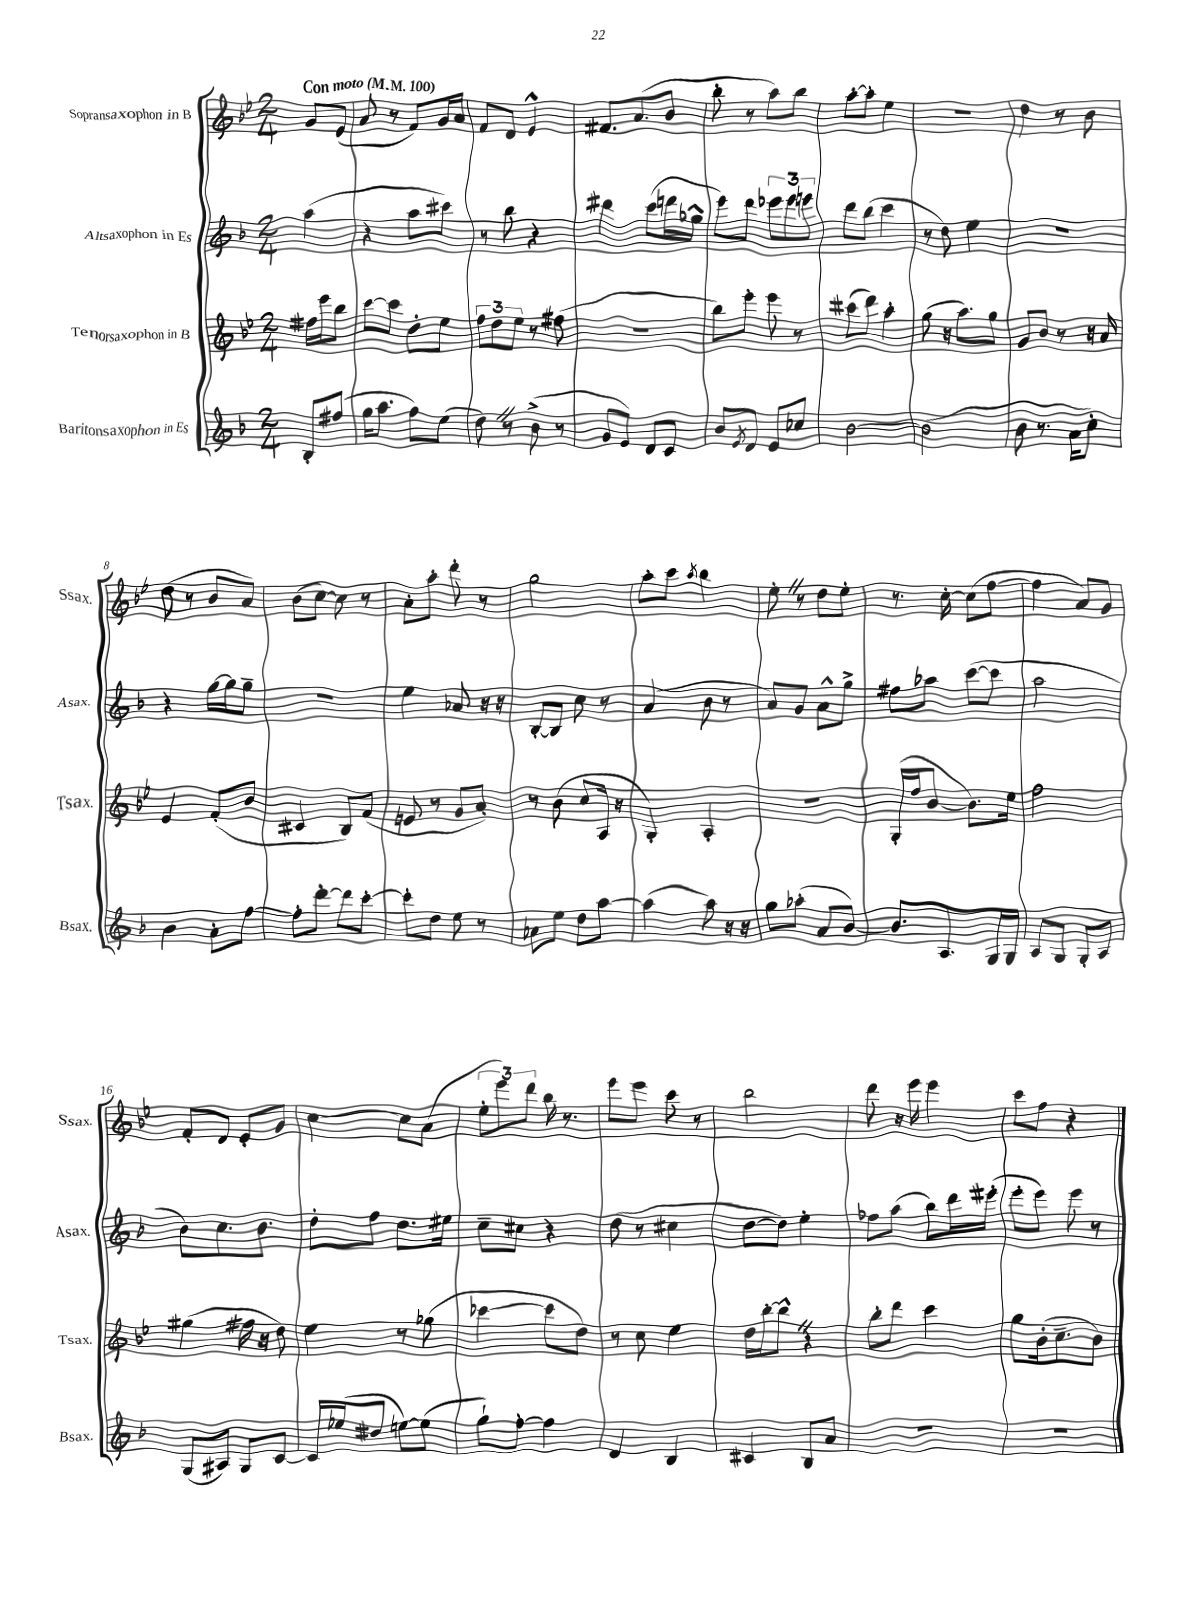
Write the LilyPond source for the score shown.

<<
\new StaffGroup <<
\new Staff = "s0" \with { instrumentName = "Sopransaxophon in B" shortInstrumentName = "Ssax." } {
    \clef treble \key bes \major \numericTimeSignature \time 2/4 \partial 4 \tempo "Con moto" 4 = 100
    g'8 ees'8( |
    a'8 r8 f'8) g'16 a'16 |
    f'8 d'8 ees'4-^ |
    fis'8. a'8.( bes'8 |
    bes''8-. r8 a''8) bes''8 |
    a''8~-. a''8-. ees''4 |
    r2 |
    d''4 r8 bes'8 |
    d''8( r8 bes'8 a'8) |
    bes'8( c''8~) c''8 r8 |
    a'8-. a''8-. d'''8-. r8 |
    g''2 |
    a''8-. c'''8 \acciaccatura { a''8 } bes''4 |
    ees''8-. \once \override BreathingSign.text = \markup { \musicglyph "scripts.caesura.straight" } \breathe r8 d''8 ees''8-. |
    r8. c''16~-. c''8( f''8~ |
    f''4 a'8) g'8 |
    f'8-. d'8 ees'8-. g'8 |
    c''4~ c''8 a'8( |
    \tuplet 3/2 { ees''8-. ees'''8) d'''8 } bes''16 r8. |
    ees'''8 ees'''8 c'''8 r8 |
    bes''2 |
    d'''8 r16 ees'''16 ees'''4 |
    c'''8 f''8 r4 \bar "|." |
}
\new Staff = "s1" \with { instrumentName = "Altsaxophon in Es" shortInstrumentName = "Asax." } {
    \clef treble \key f \major \numericTimeSignature \time 2/4 \partial 4
    a''4( |
    r4 a''8 cis'''8) |
    r8 bes''8 r4 |
    dis'''4 c'''8( d'''16 ges''16-^ |
    e'''8) d'''8 \tuplet 3/2 { ees'''8 ees'''8 e'''8 } |
    d'''8 bes''8( c'''4 |
    r8 d''8) e''4 |
    R2 |
    r4 g''16~ g''16 g''8-- |
    R2 |
    e''4 aes'8 r16 r16 |
    bes8~-. bes8 c''8 r8 |
    a'4( bes'8 r8 |
    a'8) g'8 a'8-^ g''8-> |
    fis''8 aes''8 c'''8~( c'''8 |
    a''2 |
    bes'8) c''8. bes'8. |
    d''8-. f''8 d''8. eis''16 |
    c''8-- cis''8 r4 |
    d''8( r8 cis''4 |
    d''8~ d''8) e''4-. |
    fes''8 a''8( bes''8) d'''16 eis'''16-.( |
    e'''8-. e'''8) e'''8 r8 \bar "|." |
}
\new Staff = "s2" \with { instrumentName = "Tenorsaxophon in B" shortInstrumentName = "Tsax." } {
    \clef treble \key bes \major \numericTimeSignature \time 2/4 \partial 4
    fis''16 ees'''16 bes''8 |
    c'''8~ c'''8 d''8-. ees''8 |
    \tuplet 3/2 { f''8 d''8 ees''8 } r8 fis''8( |
    r2 |
    bes''8) ees'''8-. ees'''8 r8 |
    cis'''8( d'''8) a''4-. |
    g''8( r16 a''8.) g''8 |
    g'8 bes'8 r8 r16 a'16 |
    ees'4 f'8-.( bes'8 |
    cis'4 bes8) f'8( |
    e'8 r8 g'8 a'8-.) |
    r8 bes'8( c''8 a16 r16 |
    g4-.) a4-. |
    r2 |
    g16-.( f''16 bes'8~ bes'8.) ees''16 |
    f''2 |
    gis''4( fis''16 r16 d''8) |
    ees''4 r8 ges''8( |
    ces'''4~ ces'''8 d''8) |
    r8 c''8 ees''4 |
    d''16 bes''16~-. bes''8-^ \once \override BreathingSign.text = \markup { \musicglyph "scripts.caesura.straight" } \breathe r4 |
    bes''8-. d'''8 c'''4 |
    g''8 bes'16-.( c''8.-- bes'8) \bar "|." |
}
\new Staff = "s3" \with { instrumentName = "Baritonsaxophon in Es" shortInstrumentName = "Bsax." } {
    \clef treble \key f \major \numericTimeSignature \time 2/4 \partial 4
    bes8-. fis''8( |
    g''16 a''8. f''8) e''8( |
    d''8) \once \override BreathingSign.text = \markup { \musicglyph "scripts.caesura.straight" } \breathe r8 bes'8->( r8 |
    g'8 e'8) d'8 c'8 |
    bes'8 \acciaccatura { e'8 } d'8 e'8 ces''8 |
    bes'2~ |
    bes'2( |
    bes'8 r8. a'16 c''8-.) |
    bes'4 a'8-. f''8~ |
    f''8-. d'''8~-. d'''8 c'''8~-. |
    c'''8-. d''8 e''8 r8 |
    aes'8 e''8 d''8 a''8~ |
    a''4( a''8) r16 r16 |
    g''8 aes''8-.( a'8 bes'8~) |
    bes'8. a8. g16 g16 |
    a8 g8 g8-. a8 |
    g8( ais8) g8 c'8~ |
    c'16 ees''16( dis''8 e''8~) e''8( |
    g''8-!) f''8~-. f''4 |
    d'4 bes4 |
    cis'4 bes8 a'8 |
    R2 |
    R2 \bar "|." |
}
>>
>>
